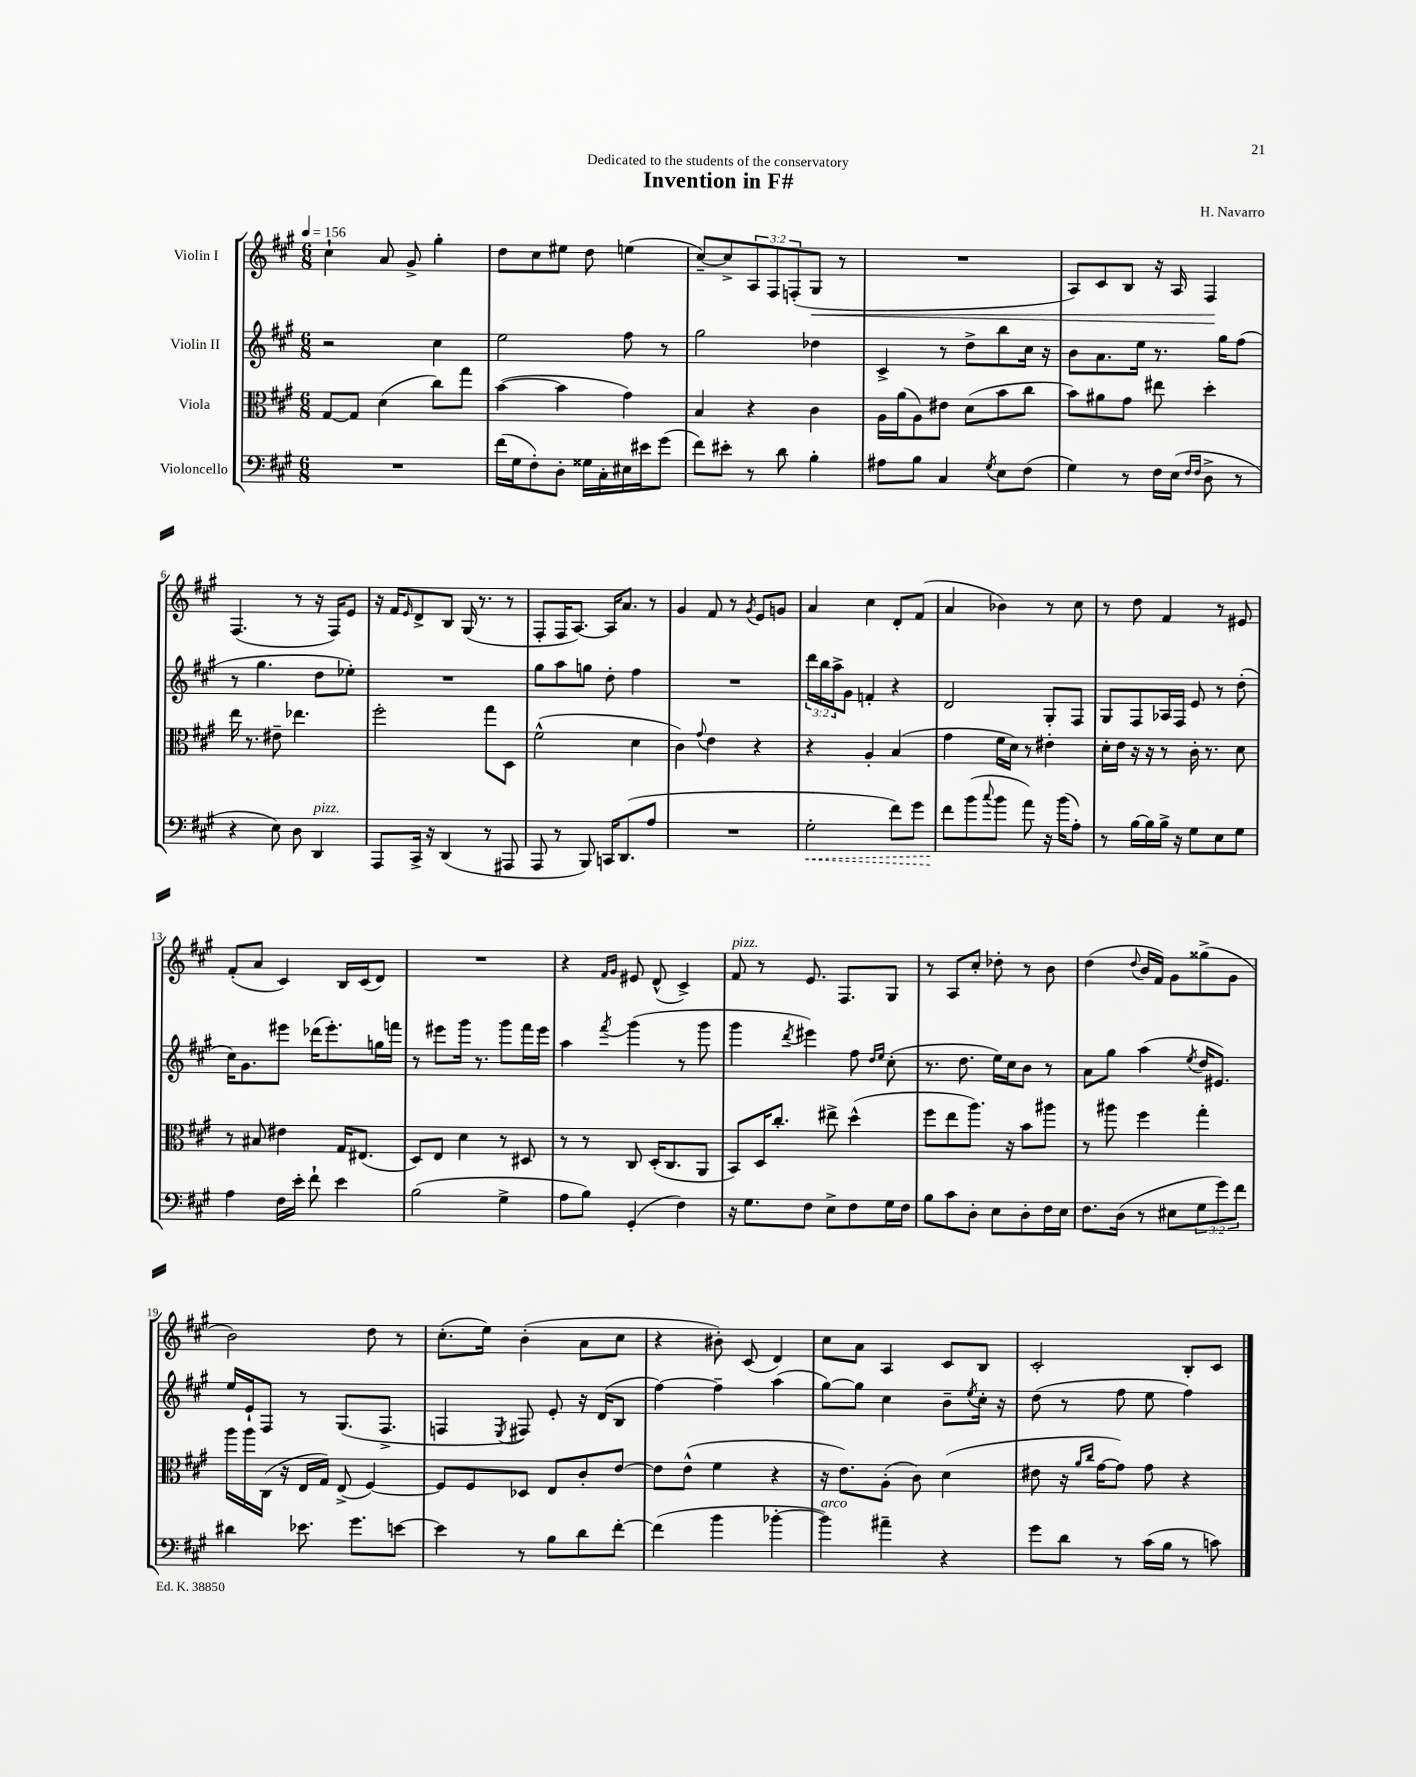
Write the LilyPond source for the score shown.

\header { title = "Invention in F#" composer = "H. Navarro" dedication = "Dedicated to the students of the conservatory" }
<<
\new StaffGroup <<
\new Staff = "s0" \with { instrumentName = "Violin I" } {
    \clef treble \key a \major \numericTimeSignature \time 6/8 \override Staff.TupletNumber.text = #tuplet-number::calc-fraction-text \tempo 4 = 156
    cis''4-! a'8 gis'8-> gis''4-. |
    d''8 cis''8 eis''8 d''8 e''4( |
    cis''8~--) cis''8-> \tuplet 3/2 { a8 fis8 f8-.( } gis8\< r8 |
    R2. |
    a8) cis'8 b8 r16 a16 fis4\! |
    fis4.( r8 r16 fis16) e'8 |
    r16 fis'16 \grace { e'16 } d'8-> b8 gis16( r8. r8 |
    fis8-. fis16 a8.~) a16 a'8. r8 |
    gis'4 fis'8 r8 \acciaccatura { gis'8 } e'8 g'8 |
    a'4 cis''4 d'8-. fis'8( |
    a'4 bes'4) r8 cis''8 |
    r8 d''8 fis'4 r8 eis'8 |
    fis'8-.( a'8 cis'4) b16 cis'16( d'8) |
    R2. |
    r4 \grace { fis'16 gis'16 } eis'8 d'8-^( cis'4->) |
    fis'8^\markup { \italic "pizz." } r8 e'8. fis8. gis8 |
    r8 a8 cis''8-. des''8-. r8 b'8 |
    d''4( \appoggiatura { d''8 } b'16 fis'16) gis'8 gisis''8->( gis'8 |
    b'2) d''8 r8 |
    cis''8.-.( e''16) b'4-.( a'8 cis''8 |
    r4 bis'8-.) cis'8( d'4) |
    cis''8 a'8 a4 cis'8 b8 |
    cis'2-. b8-. cis'8 \bar "|." |
}
\new Staff = "s1" \with { instrumentName = "Violin II" } {
    \clef treble \key a \major \numericTimeSignature \time 6/8 \override Staff.TupletNumber.text = #tuplet-number::calc-fraction-text
    r2 cis''4 |
    e''2 fis''8 r8 |
    gis''2 des''4 |
    cis'4-> r8 d''8-> b''8 cis''16 r16 |
    b'8 a'8. e''16 r8. gis''16 fis''8( |
    r8 gis''4. d''8 ees''8-.) |
    R2. |
    gis''8 a''8 g''8 d''8-. fis''4 |
    R2. |
    \tuplet 3/2 { d'''16 b''16 a''16-> } gis'8 f'4-. r4 |
    d'2 gis8-. fis8 |
    gis8 fis8 aes16 fis16 e'8 r8 d''8-.( |
    cis''16) gis'8. eis'''8 des'''16( eis'''8.-.) g''16 f'''16 |
    r8 eis'''8 gis'''16 r8. gis'''8 fis'''16 eis'''16 |
    a''4 \acciaccatura { fis'''8 } gis'''4( r8 gis'''8 |
    gis'''4 \acciaccatura { d'''8 } eis'''4) fis''8 \grace { d''16 e''16 } cis''8-.( |
    r8. d''8. e''16) cis''16 b'8 r8 |
    a'8 gis''8 a''4( \acciaccatura { e''8 } d''16 eis'8.) |
    e''16 e'16-! fis8 r8 gis8.( fis8.-> |
    f4 \acciaccatura { e8 } fis8) e'8-. r16 d'16( b8 |
    fis''4~) fis''4-- a''4( |
    gis''8~) gis''8 cis''4 b'8-- \acciaccatura { e''8 } cis''16-. r16 |
    d''8( r8 fis''8 e''8 fis''4) \bar "|." |
}
\new Staff = "s2" \with { instrumentName = "Viola" } {
    \clef alto \key a \major \numericTimeSignature \time 6/8
    gis8~ gis8 d'4( cis''8) gis''8 |
    b'4~( b'4 gis'4) |
    b4 r4 cis'4 |
    a16 a'16( a8) eis'8 d'8( b'8 cis''8 |
    b'8) ais'8 gis'8 eis''8 d''4-. |
    e''16 r8. eis'8-- ees''4. |
    fis''2-. gis''8 d8 |
    fis'2-^( d'4 |
    cis'4) \appoggiatura { gis'8 } e'4 r4 |
    r4 a4-. b4( |
    gis'4 fis'16 d'16) r8 eis'4-. |
    d'16-. e'16 r16 r16 r8 cis'16-. r8. d'8 |
    r8 bis8 eis'4 gis16 eis8.( |
    d8) e8 d'4 r8 dis8 |
    r8 r8 cis8 d16-.( cis8. a,8 |
    b,8) d16 cis''8.-. eis''8-> d''4-^( |
    fis''8 e''8 a''8.) r16 b'8 ais''8 |
    r8 ais''8 fis''4 gis''4-. |
    a''16 a''16 cis16( r16 e16 gis16) e8->( fis4~) |
    fis8 fis8 des8 e8 cis'8-. e'8~ |
    e'8 e'8-^( fis'4 r4 |
    r16 e'8.) a8-.( cis'8) d'4( |
    eis'8 r16 \grace { a'16 cis''16 } gis'16~ gis'8) gis'8 r4 \bar "|." |
}
\new Staff = "s3" \with { instrumentName = "Violoncello" } {
    \clef bass \key a \major \numericTimeSignature \time 6/8 \override Staff.TupletNumber.text = #tuplet-number::calc-fraction-text
    R2. |
    fis'16( gis16 fis8-.) d8-. gisis16 cis16-. eis16 eis'16 gis'8( |
    fis'8) eis'8-. r8 d'8 b4-. |
    ais8 b8 cis4 \acciaccatura { gis8 } e8 fis8( |
    gis4) r8 fis16 e16( \grace { fis16 fis16 } d8-> r8 |
    r4 e8) d8 d,4^\markup { \italic "pizz." } |
    a,,8 cis,16-> r16 d,4( r8 ais,,8 |
    a,,8 r8 b,,8) c,16 d,8.( a8 |
    R2. |
    \once \override Hairpin.style = #'dashed-line gis2-.\< fis'8) gis'8 |
    fis'8\! b'8( \appoggiatura { cis''8 } b'8 a'8) r16 b'16( a8-.) |
    r8 b16~ b16 b16-> r16 gis8 e8 gis8 |
    a4 fis16 e'16-. fis'8-! e'4 |
    b2( gis4-> |
    a8 b8) gis,4-.( fis4) |
    r16 gis8. fis8 e8-> fis8 gis16 fis16 |
    b8 cis'8 d8-. e8 d8-. fis16 e16 |
    fis8. d16( r8 eis8 \tuplet 3/2 { gis8 gis'8) fis'8 } |
    dis'4 ees'8. gis'8. e'8~ |
    e'4 r8 b8 d'8 fis'8~-. |
    fis'4( b'4 bes'4~-. |
    bes'4^\markup { \italic "arco" }) ais'4-- r4 |
    gis'8 d'8 r8 cis'16( b16 r8 c'8) \bar "|." |
}
>>
>>
